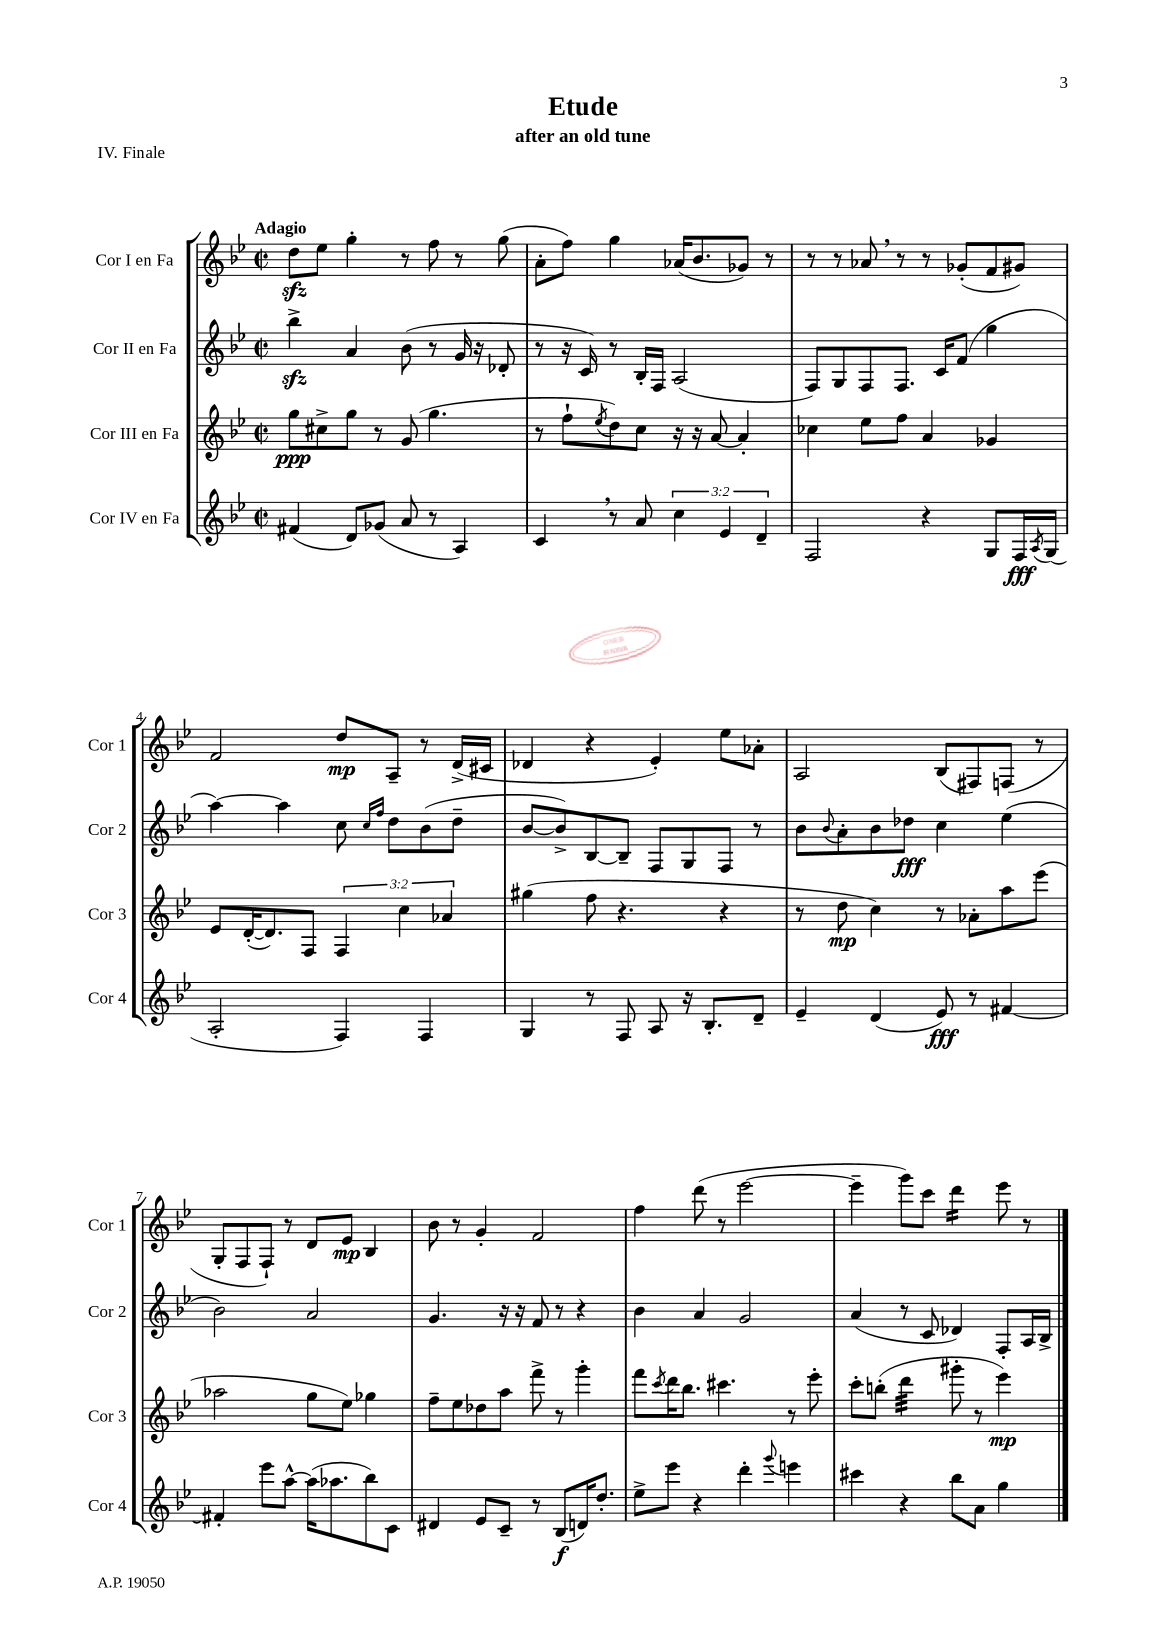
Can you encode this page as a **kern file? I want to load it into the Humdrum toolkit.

**kern	**kern	**kern	**kern
*staff4	*staff3	*staff2	*staff1
*clefG2	*clefG2	*clefG2	*clefG2
*k[b-e-]	*k[b-e-]	*k[b-e-]	*k[b-e-]
*M2/2	*M2/2	*M2/2	*M2/2
*met(c|)	*met(c|)	*met(c|)	*met(c|)
(4f#/	8gg\L	4bb-^\	8dd\L
.	8cc#^\	.	8ee-\J
8d/L)	8gg\J	4a/	4gg'\
(8g-/J	8r	.	.
8a/	(8g/	(8b-\	8r
8r	4.gg\	8r	8ff\
4A/)	.	16g/	8r
.	.	16r	.
.	.	8d-'/	(8gg\
=	=	=	=
4c/	8r	8r	8a'\L
.	8ff`\L	16r	8ff\J)
.	.	16c/)	.
.	8qee-/	.	.
8r	8dd\)	8r	4gg\
8a/	8cc\J	16B-'/LL	.
.	.	16F/JJ	.
6cc\	16r	(2A/	(16a-/LK
.	16r	.	8.b-/
.	[8a/	.	.
6e-/	.	.	.
.	4a'/]	.	8g-/J)
6d~/	.	.	.
.	.	.	8r
=	=	=	=
2F/	4cc-\	8F/L)	8r
.	.	8G/	8r
.	8ee-\L	8F/	8a-/
.	8ff\J	8.F/J	8r
4r	4a/	.	8r
.	.	16c/LK	.
.	.	(8f/J	(8g-'/L
8G/L	4g-/	4gg\	8f/
16F/L	.	.	8g#/J)
8qA/	.	.	.
(16G/JJ	.	.	.
=	=	=	=
2A'/	8e-/L	[4aa\)	2f/
.	([16d'/K	.	.
.	8.d/])	.	.
.	.	4aa\]	.
.	8F/J	.	.
4F/)	6F/	8cc\	8dd/L
.	.	16qqcc/LL	.
.	.	16qqff/JJ	.
.	.	8dd\L	8A~/J
.	6cc\	.	.
4F/	.	(8b-\	8r
.	6a-/	.	.
.	.	8dd~\J	(16d^/LL
.	.	.	16c#/JJ
=	=	=	=
4G/	(4gg#\	[8b-/L	4d-/
.	.	8b-^/])	.
8r	8ff\	[8B-/	4r
8F/	4.r	8B-~/]J	.
8A/	.	8F/L	4e-'/)
16r	.	8G/	.
8.B-'/L	.	.	.
.	4r	8F/J	8ee-\L
8d~/J	.	8r	8a-'\J
=	=	=	=
4e-~/	8r	8b-\L	2A/
.	.	8qqb-/	.
.	8dd\	8a'\	.
(4d/	4cc\)	8b-\	.
.	.	8dd-\J	.
8e-/)	8r	4cc\	(8B-/L
8r	8a-'\L	.	8F#/)
[4f#/	8aa\	(4ee-\	(8F/J
.	(8eee-\J	.	8r
=	=	=	=
4f#'/]	2aa-\	2b-\)	8G'/L
.	.	.	8F/
8eee-\L	.	.	8F`/J)
[8aa^^\J	.	.	8r
(16aa\]LK	8gg\L	2a/	8d/L
8.aa-\	.	.	.
.	8ee-\J)	.	8e-/J
8bb-\)	4gg-\	.	4B-/
8c\J	.	.	.
=	=	=	=
4d#/	8ff~\L	4.g/	8b-\
.	8ee-\	.	8r
8e-/L	8dd-\	.	4g'/
8c~/J	8aa\J	16r	.
.	.	16r	.
8r	8fff^\	8f/	2f/
(8B-/L	8r	8r	.
16d/K)	4ggg'\	4r	.
8.dd'/J	.	.	.
=	=	=	=
8ee-^\L	8fff\L	4b-\	4ff\
.	8qccc/	.	.
8eee-\J	16ddd\K	.	.
.	8.bb-\J	.	.
4r	.	4a/	(8ddd\
.	4.ccc#\	.	8r
4ddd'\	.	2g/	[2eee-\
8qqggg/	.	.	.
4eee\	8r	.	.
.	8eee-'\	.	.
=	=	=	=
4ccc#\	8ccc'\L	(4a/	4eee-~\]
.	(8bb'\J	.	.
4r	4ddd\	8r	8ggg\L)
.	.	8c/	8ccc\J
8bb-\L	8ggg#'\	4d-/)	4ddd\
8a\J	8r	.	.
4gg\	4eee-\)	8F'/L	8eee-\
.	.	16A/L	8r
.	.	16B-^/JJ	.
==	==	==	==
*-	*-	*-	*-
